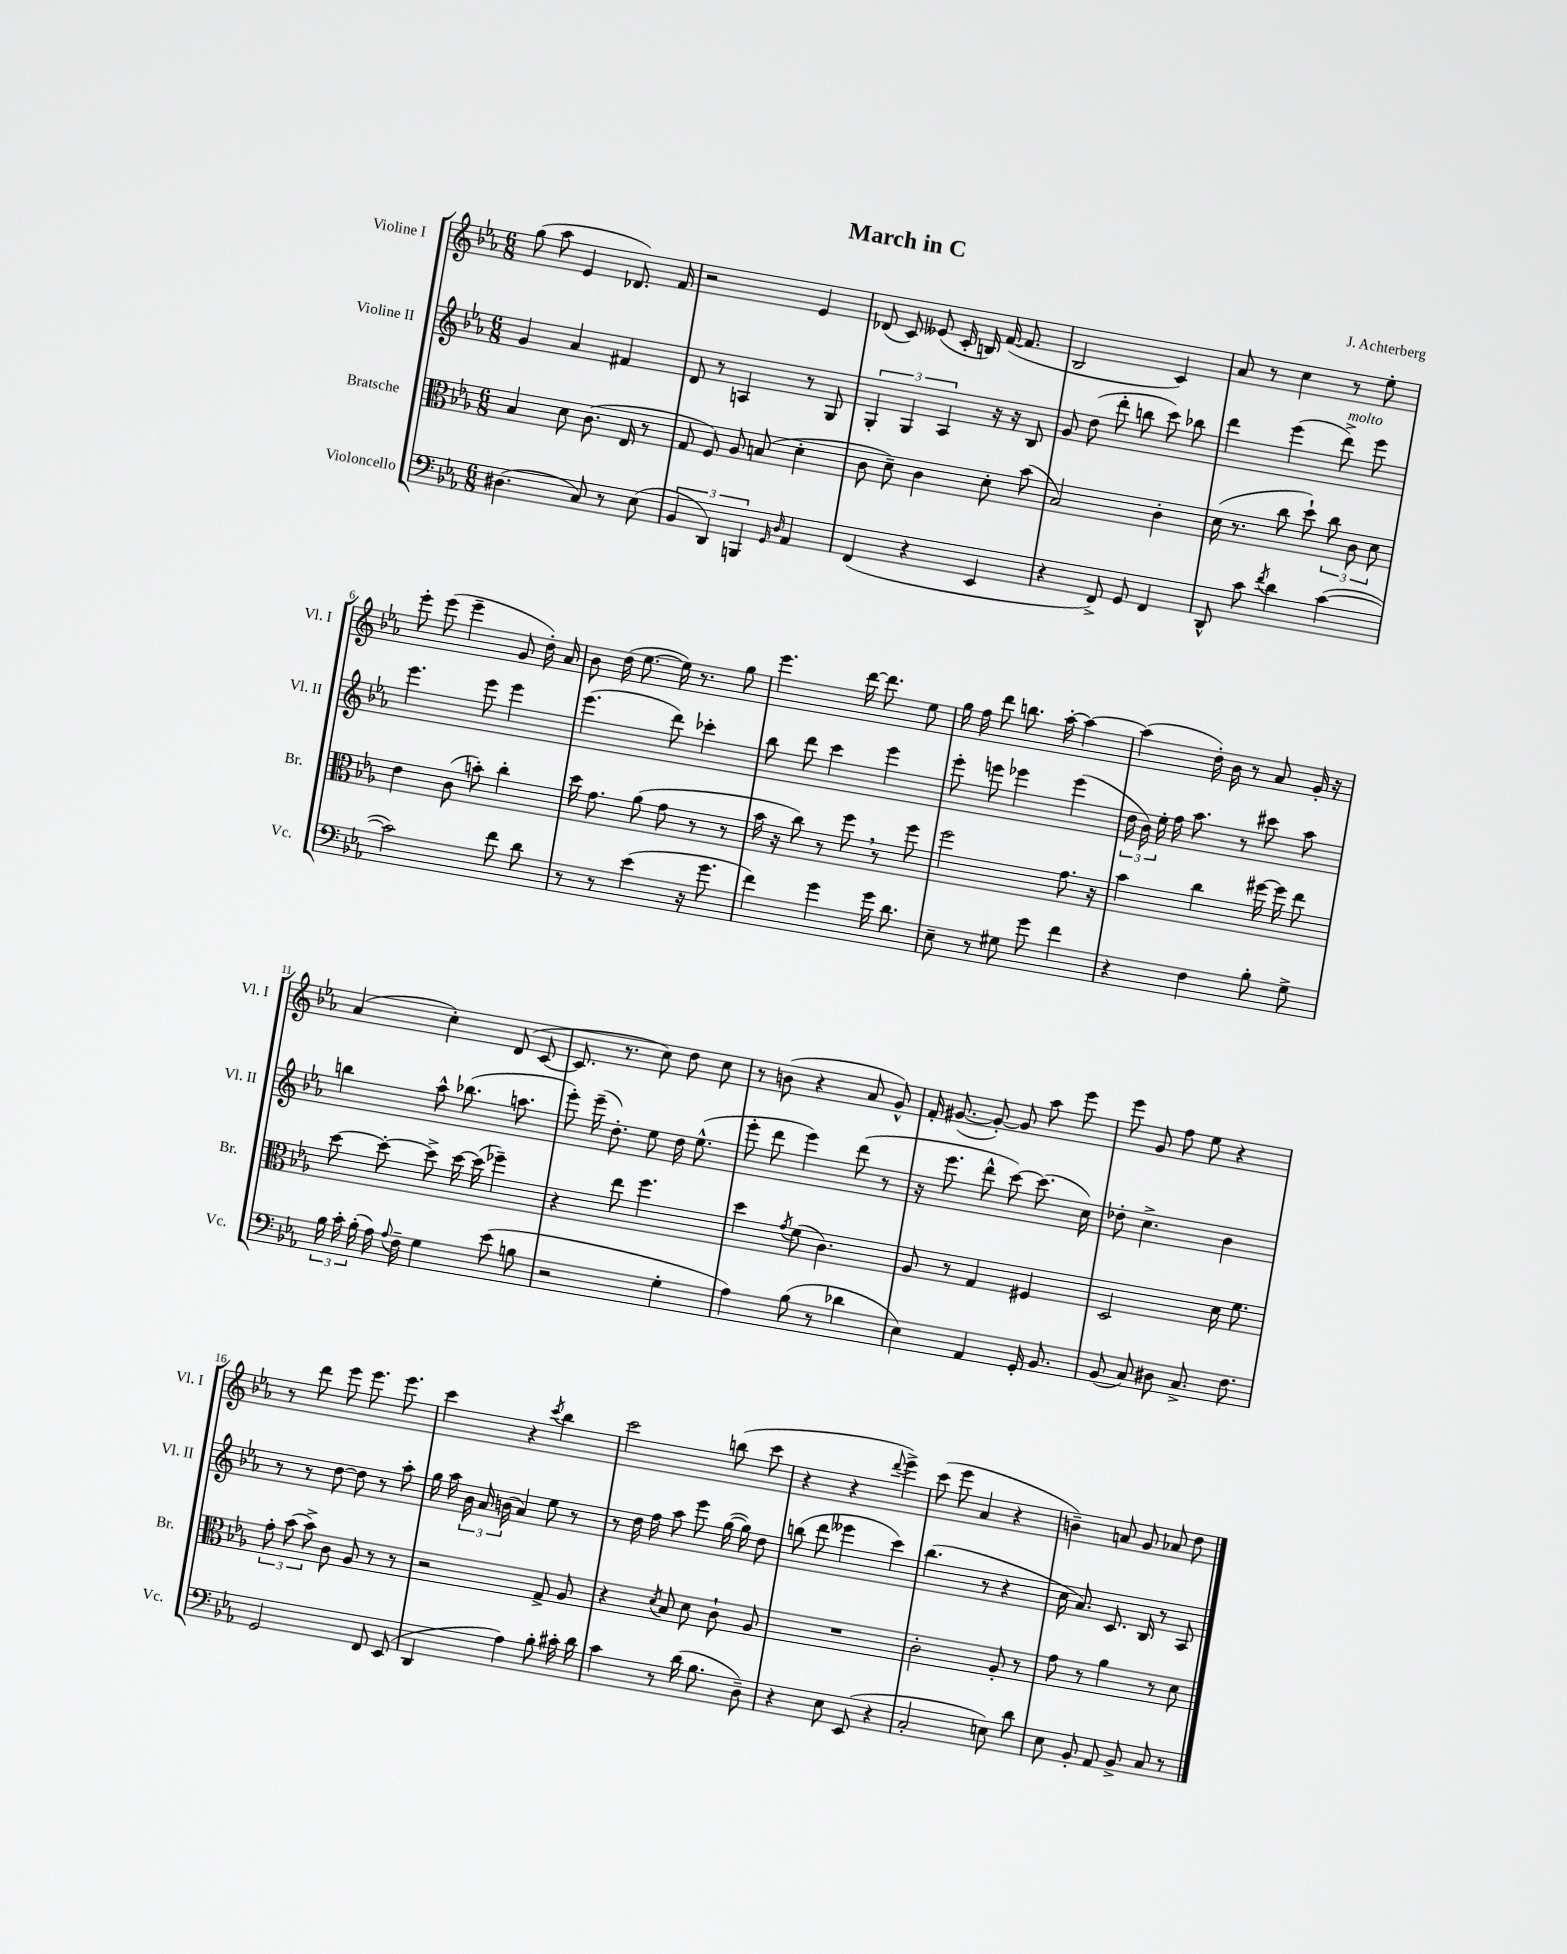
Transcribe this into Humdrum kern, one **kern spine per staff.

**kern	**kern	**kern	**kern
*part4	*part3	*part2	*part1
*staff4	*staff3	*staff2	*staff1
*I"Violoncello	*I"Bratsche	*I"Violine II	*I"Violine I
*I'Vc.	*I'Br.	*I'Vl. II	*I'Vl. I
*clefF4	*clefC3	*clefG2	*clefG2
*k[b-e-a-]	*k[b-e-a-]	*k[b-e-a-]	*k[b-e-a-]
*M6/8	*M6/8	*M6/8	*M6/8
=1	=1	=1	=1
(4.D#X\	4B-/	4g/	(8gg\
.	.	.	8aa-\
.	8d\	4a-/	4e-/
8C/)	(8.c\	.	.
8r	.	4f#X/	8.d-X/)
.	16E-/	.	.
(8E-\	8r	.	.
.	.	.	16f/
=2	=2	=2	=2
6BB-/	8G/	8d/	2r
.	8F/)	8r	.
6DD/)	.	.	.
.	8A-/	4An/	.
6BBBn/	.	.	.
.	(8Bn/	.	.
16qqGG/	.	.	.
16qqD/	.	.	.
4AA-/	4d'\	8r	4e-/
.	.	8G/	.
=3	=3	=3	=3
(4FF/	8c\	6G'/	(8d-X/
.	8d~\)	.	8c/)
.	.	6G/	.
4r	4c\	.	(8e--X/
.	.	6A-/	.
.	.	.	16c'/
.	.	.	16Bn/)
4EE-/	8d'\	16r	([16f/
.	.	16r	8.f/]
.	(8b-\	8B-/	.
=4	=4	=4	=4
4r	2B-/)	8g/	2B-/
.	.	(8dd\	.
8FF^/)	.	8ddd'\	.
8GG/	.	8bbn\	.
4FF/	4c'\	8ccc\)	4c/)
.	.	8bb-X\	.
=5	=5	=5	=5
8DD^^/	(16d\	4ddd\	8a-/
.	8.r	.	.
8c\	.	.	8r
8qf/	.	.	.
4d\	8cc\	(4eee-\	4cc\
.	8dd`\)	.	.
!	!	!LO:TX:a:i:t=molto	!
([4c\	12cc\	8ddd^\)	8r
.	12c\	.	.
.	.	8eee-\	8ee-'\
.	12d\	.	.
!!LO:LB:g=z
=6	=6	=6	=6
2c\])	4e-\	4.eee-\	8eee-'\
.	.	.	(8eee-\
.	(8c\	.	4eee-~\
.	8bn'\)	8eee-\	.
8f\	4cc'\	4eee-\	8g/
8d\	.	.	16dd'\)
.	.	.	16a-/
=7	=7	=7	=7
8r	16dd\	(4.eee-\	8b-\
.	8.g\	.	.
8r	.	.	(16dd\
.	.	.	[8.ee-\
(4e-\	(8a-\	.	.
.	8g\	8ddd\)	16ee-\])
.	.	.	8.r
16r	8r	4ccc-X'\	.
8.g\	.	.	.
.	8r	.	8gg\
=8	=8	=8	=8
4f\)	16b-\	8bb-\	4.eee-\
.	16r	.	.
.	8cc\)	8ddd\	.
4g\	8r	4ccc\	.
.	8ff,\	.	[16ddd\
.	.	.	8.ddd\]
16g\	8r	4eee-\	.
8.d\	.	.	.
.	8ff\	.	8ee-\
=9	=9	=9	=9
8E-~\	2ff\	8eee-'\	16gg\
.	.	.	16ff\
8r	.	8eeen\	8ddd\
8G#X\	.	4eee-X\	8.bbn\
8g\	.	.	.
.	.	.	[16aa-'\
4f\	8.g\	(4eee-\	4aa-\_
.	16r	.	.
=10	=10	=10	=10
4r	4b-\	24dd\	(4aa-\]
.	.	24b-\)	.
.	.	24ee-'\	.
.	.	16ff\	.
.	.	8.aa-\	.
4F\	4cc\	.	16dd'\)
.	.	.	16b-\
.	.	8r	8r
8B-'\	[16ff#X\	8ccc#X\	8a-/
.	16ff#\]	.	.
8G^\	8ee-\	8aa-\	16g'/
.	.	.	16r
!!LO:LB:g=z
=11	=11	=11	=11
24B-\	[8dd\	4bbn\	(4a-/
24c'\	.	.	.
(24B-'\	.	.	.
16A-\)	8dd'\_	.	.
8qqA-/	.	.	.
16F~\	.	.	.
4G\	8dd^\]	8aa-^^\	4cc'\)
.	[16dd\	(8.bb-X\	.
.	(16dd\]	.	.
(8e-\	4ff-X~\)	.	(8d/
.	.	8.aan\	.
8Bn\	.	.	[8c/
=12	=12	=12	=12
2r	4r	8eee-'\)	8.c/]
.	.	(16eee-~\	.
.	.	8.dd'\)	8.r
.	8ee-\	.	.
.	4.ff\	8ee-\	8cc\)
4G'\	.	16dd\	8dd\
.	.	(8.ee-^^\	.
.	.	.	8cc\
=13	=13	=13	=13
4A-\)	4dd\	8eee-'\	8r
.	.	8ddd\	(8bn\
.	8qg/	.	.
(8B-\	(8f\	4eee-\)	4r
8r	4.c\)	.	.
4d-X\	.	(8ddd\	8a-/
.	.	8r	8g^^/)
=14	=14	=14	=14
4E-\)	8A-/	16r	16f'/
.	.	8.eee-\	([8.g#X/
.	8r	.	.
4AA-/	4G/	8ddd^^\	8g#'/_)
.	.	[8ccc\)	8g#/]
16GG'/	4F#X/	(8.ccc\]	8aa-\
8.BB-/	.	.	.
.	.	.	8eee-\
.	.	16cc\)	.
=15	=15	=15	=15
(8BB-/	2D/	8dd-X'\	8eee-\
8C/)	.	4.cc^\	8g/
8D#X\	.	.	8ff\
8.C^/	.	.	8ee-\
.	16d\	4b-\	4r
8.F\	8.f\	.	.
!!LO:LB:g=z
=16	=16	=16	=16
2GG/	12g'\	8r	8r
.	(12b-\	.	.
.	.	8r	8ddd\
.	12b-^\)	.	.
.	8c\	[8dd\	8eee-\
.	8A-/	8dd\]	8.eee-\
8FF/	8r	8r	.
.	.	.	8.eee-\
(8EE-/	8r	8aa-'\	.
=17	=17	=17	=17
4DD/	2r	16gg\	4ccc\
.	.	16aa-\	.
.	.	24b-\	.
.	.	24a-/	.
.	.	(24bn\	.
4A-\)	.	4a-/)	4r
.	.	.	8qccc/
8B-'\	8G^/	8ee-\	4bb-\
16c#X'\	8A-/	8r	.
16d\	.	.	.
=18	=18	=18	=18
4c\	4r	8r	2ccc\
.	.	16dd\	.
.	.	16ff\	.
.	8qd/	.	.
8r	8B-/	8aa-\	.
(16d\	8d\	8eee-\	.
8.B-\	.	.	.
.	8c`\	([16gg\	(8bbn\
.	.	16gg\])	.
8D~\)	8A-/	8dd\	8ccc\
=19	=19	=19	=19
4r	2.r	(8bbn\	4r
.	.	8ddd\	.
8E-\	.	4eee--X\	4r
(8EE-/	.	.	.
.	.	.	8qqddd/
4r	.	4ccc\)	4eee-^\)
=20	=20	=20	=20
2C'/	2c'\	(4.bb-\	(8ccc\
.	.	.	8eee-\
.	.	.	4a-/
.	.	8r	.
8En\)	8A-'/	4r	4r
8d\	8r	.	.
=21	=21	=21	=21
8E-\	8g\	16cc\	4bn~\)
.	.	8.a-/)	.
8BB-'/	8r	.	.
8AA-/	4a-\	8.c/	8an/
8BB-^/	.	.	8g/
.	.	16B-/	.
8C/	8r	8r	8a-X/
8r	8d\	8A-/	8dd\
==	==	==	==
*-	*-	*-	*-
